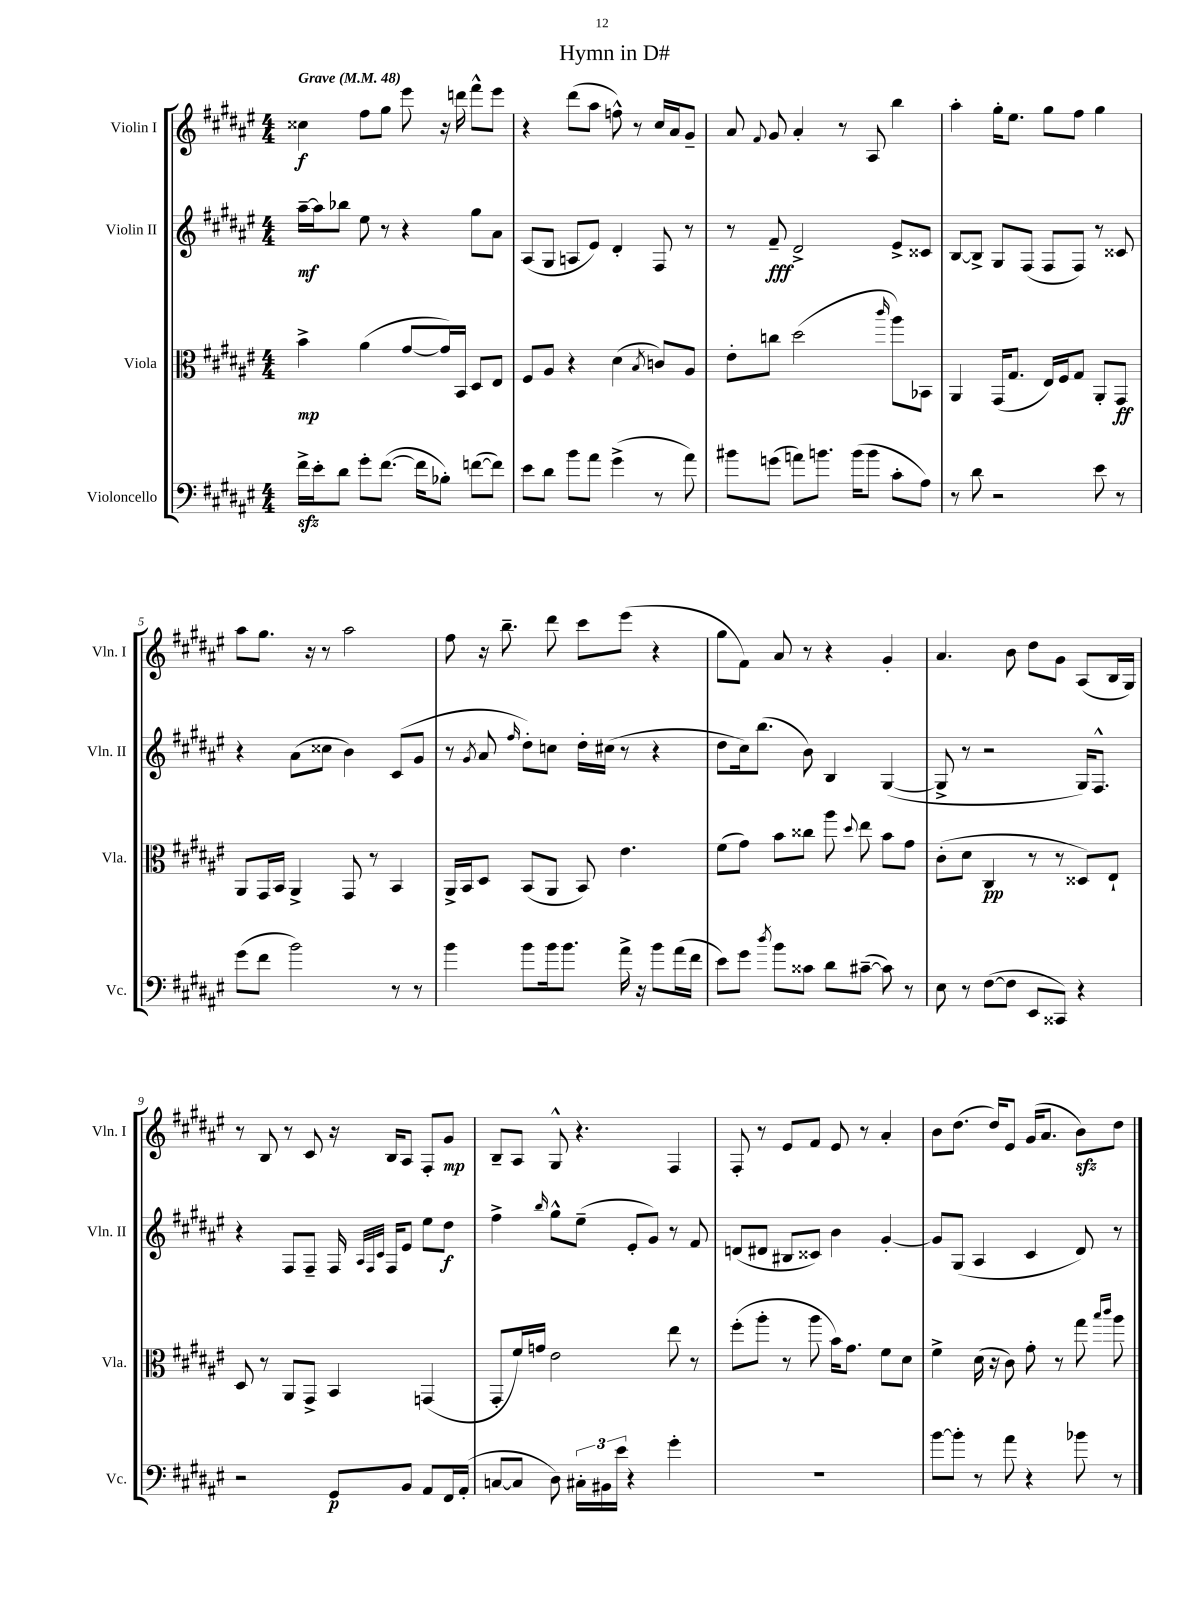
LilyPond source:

\header { title = "Hymn in D#" }
<<
\new StaffGroup <<
\new Staff = "s0" \with { instrumentName = "Violin I" shortInstrumentName = "Vln. I" } {
    \clef treble \key fis \major \numericTimeSignature \time 4/4 \tempo "Grave" 4 = 48
    \autoBeamOff cisis''4\f fis''8[ gis''8] eis'''8 r16 d'''16 fis'''8[-^ eis'''8] |
    r4 dis'''8[( ais''8] f''8-^) r8 cis''16[ ais'16 gis'8]-- |
    ais'8 \appoggiatura { fis'8 } gis'8 ais'4-. r8 ais8 b''4 |
    ais''4-. gis''16[-. eis''8.] gis''8[ fis''8] gis''4 |
    ais''8[ gis''8.] r16 r8 ais''2 |
    fis''8 r16 b''8.-- dis'''8 cis'''8[ eis'''8]( r4 |
    gis''8[ fis'8]) ais'8 r8 r4 gis'4-. |
    ais'4. b'8 dis''8[ gis'8] ais8[( b16 gis16]) |
    r8 b8 r8 cis'8 r16 b16[ ais8] fis8[-. gis'8]\mp |
    b8[-- ais8] gis8-^ r4. fis4 |
    fis8-. r8 eis'8[ fis'8] eis'8 r8 ais'4-. |
    b'8[ dis''8.]( dis''16[) eis'8] gis'16[( ais'8.] b'8[\sfz) dis''8] \bar "|." |
}
\new Staff = "s1" \with { instrumentName = "Violin II" shortInstrumentName = "Vln. II" } {
    \clef treble \key fis \major \numericTimeSignature \time 4/4
    \autoBeamOff ais''16[~--\mf ais''16 bes''8] eis''8 r8 r4 gis''8[ ais'8] |
    ais8[( gis8] a8[ eis'8]) dis'4-. fis8 r8 |
    r8 fis'8--\fff dis'2-> eis'8[-> cisis'8] |
    b8[~ b8]-> gis8[ fis8]( fis8[ fis8]) r8 cisis'8 |
    r4 ais'8[( cisis''8] b'4) cis'8[( gis'8] |
    r8 \acciaccatura { gis'8 } ais'8 \grace { fis''16 } dis''8[-.) c''8] dis''16[-. cis''16]( r8 r4 |
    dis''8[ cis''16) b''8.]( b'8) b4 gis4~( |
    gis8-> r8 r2 gis16[) fis8.]-^ |
    r4 fis8[ fis8]-- fis16 \grace { ais32[ fis32 cis'32] } fis16[ eis'8] eis''8[ dis''8]\f |
    fis''4-> \grace { b''16 } gis''8[-^ eis''8]--( eis'8[-. gis'8]) r8 fis'8 |
    d'8[( dis'8] bis8[ cisis'8]) b'4 gis'4~-. |
    gis'8[ gis8]( ais4 cis'4 dis'8) r8 \bar "|." |
}
\new Staff = "s2" \with { instrumentName = "Viola" shortInstrumentName = "Vla." } {
    \clef alto \key fis \major \numericTimeSignature \time 4/4
    \autoBeamOff b'4->\mp ais'4( gis'8[~ gis'16) b,16] dis8[ eis8] |
    fis8[ ais8] r4 dis'4( \acciaccatura { b8 } c'8[) ais8] |
    eis'8[-. c''8] dis''2( \grace { cis'''16 } ais''8[) bes,8] |
    ais,4 gis,16[( gis8.] eis16[) fis16 gis8] ais,8[-. gis,8]\ff |
    ais,8[ gis,16 b,16] ais,4-> gis,8 r8 b,4 |
    ais,16[-> b,16 dis8] b,8[( ais,8] b,8) eis'4. |
    fis'8[( gis'8]) b'8[ cisis''8] ais''8 \appoggiatura { dis''8 } eis''8 b'8[ gis'8] |
    cis'8[-.( dis'8] cis4\pp r8 r8 disis8[) eis8]-! |
    dis8 r8 ais,8[ gis,8]-> b,4 g,4( |
    gis,8[-. fis'16) g'16] eis'2 eis''8 r8 |
    fis''8[-.( ais''8]-. r8 ais''8 b'16[) gis'8.] fis'8[ dis'8] |
    fis'4-> dis'16( r16 cis'8) gis'8-. r8 gis''8 \grace { b''16[ cis'''16] } ais''8 \bar "|." |
}
\new Staff = "s3" \with { instrumentName = "Violoncello" shortInstrumentName = "Vc." } {
    \clef bass \key fis \major \numericTimeSignature \time 4/4
    \autoBeamOff fis'16[->\sfz eis'16-. dis'8] gis'8[-. fis'8.]~( fis'16[ bes8]-.) f'8[~( f'8]) |
    eis'8[ dis'8] b'8[ ais'8] gis'4->( r8 ais'8) |
    bis'8[ g'8]( a'8[) b'8.] b'16[( b'8] cis'8[-. ais8]) |
    r8 dis'8 r2 eis'8 r8 |
    gis'8[( fis'8] b'2) r8 r8 |
    b'4 b'8[ b'16 b'8.] ais'16-> r16 b'8[ ais'16( fis'16] |
    eis'8[) gis'8] \acciaccatura { dis''8 } b'8[ cisis'8] dis'8[ cis'8]~--( cis'8) r8 |
    eis8 r8 fis8[~( fis8] eis,8[ cisis,8]) r4 |
    r2 gis,8[\p b,8] ais,8[ fis,16 ais,16]-.( |
    c8[~ c8] dis8) \tuplet 3/2 { cis16[-. bis,16 eis'16] } r4 gis'4-. |
    R1 |
    b'8[~ b'8]-. r8 ais'8 r4 bes'8 r8 \bar "|." |
}
>>
>>
